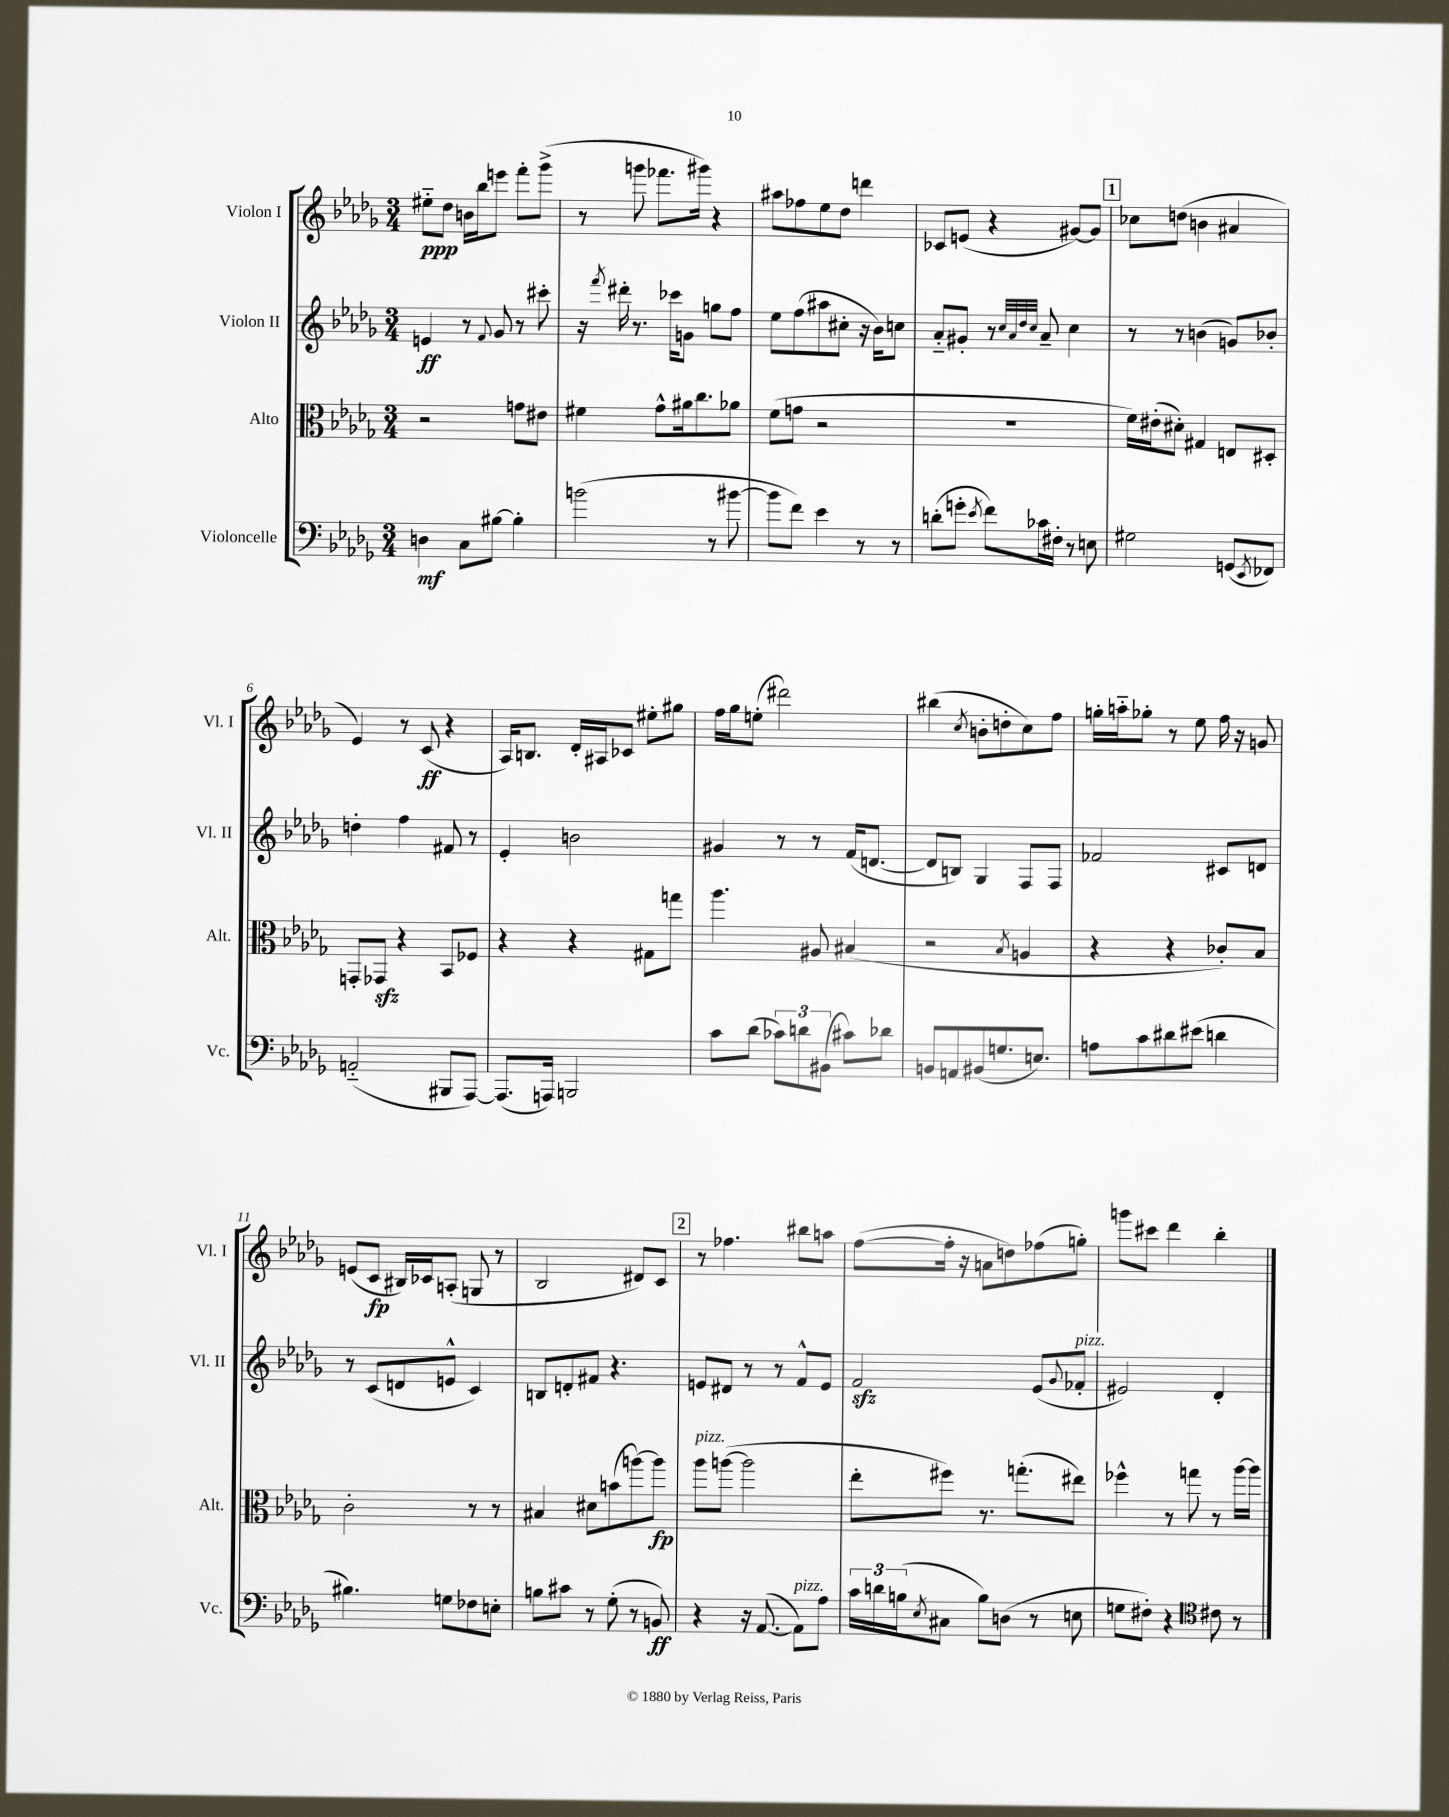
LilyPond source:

<<
\new StaffGroup <<
\new Staff = "s0" \with { instrumentName = "Violon I" shortInstrumentName = "Vl. I" } {
    \clef treble \key des \major \numericTimeSignature \time 3/4
    eis''8-_\ppp des''8 b'16 bes''16 e'''8 f'''8-. ges'''8->( |
    r8 g'''8 fes'''8. gis'''16) r4 |
    ais''8 fes''8 ees''8 des''8 d'''4 |
    ces'8 e'8( r4 gis'8~) gis'8 |
    \mark \markup { \box "1" } ces''8 d''8( b'4 ais'4 |
    ees'4) r8 c'8\ff( r4 |
    aes16) b8. des'16-. ais16 ces'8 eis''8-. gis''8 |
    f''16 ges''16 e''8-.( dis'''2) |
    bis''4( \acciaccatura { c''8 } b'8-. d''8-. c''8) f''8 |
    g''16-. a''16-_ ges''8-. r8 ees''8 f''16 r16 g'8 |
    e'8( c'8\fp bis16) ces'16 a8-.( g8 r8 |
    bes2 dis'8) c'8 |
    \mark \markup { \box "2" } r8 fes''4. bis''8 a''8 |
    f''8~( f''16-. r16 a'8 d''8) fes''8( g''8-.) |
    g'''8 cis'''8 des'''4 bes''4-. \bar "|." |
}
\new Staff = "s1" \with { instrumentName = "Violon II" shortInstrumentName = "Vl. II" } {
    \clef treble \key des \major \numericTimeSignature \time 3/4
    e'4\ff r8 \appoggiatura { f'8 } ges'8 r8 cis'''8-. |
    r16 \acciaccatura { f'''8 } dis'''16-. r8. ces'''16 g'8 g''8 f''8 |
    ees''8 f''8( ais''8 cis''8-. r16 bes'16) c''8 |
    aes'8-_ gis'8-. r8 \grace { c''32 aes'32 des''32 c''32 } aes'8-- c''4 |
    \mark \markup { \box "1" } r8 r8 b'4( g'8) bes'8-. |
    d''4-. f''4 fis'8 r8 |
    ees'4-. b'2 |
    gis'4 r8 r8 f'16( d'8.~ |
    d'8 b8) ges4 f8 f8 |
    fes'2 cis'8 d'8 |
    r8 c'8( d'8 e'8-^ c'4) |
    b8 d'8-. fis'8 r4. |
    \mark \markup { \box "2" } e'8 dis'8 r8 r8 f'8-^ e'8 |
    f'2\sfz ees'8( \appoggiatura { ges'8 } fes'8-.^\markup { \italic "pizz." } |
    eis'2) des'4-. \bar "|." |
}
\new Staff = "s2" \with { instrumentName = "Alto" shortInstrumentName = "Alt." } {
    \clef alto \key des \major \numericTimeSignature \time 3/4
    r2 g'8 eis'8 |
    fis'4 ges'8-^ ais'16 c''8. aes'8 |
    f'8( g'8 r2 |
    R2. |
    \mark \markup { \box "1" } f'16) eis'16-.( dis'8-.) gis4 e8 dis8-. |
    g,8-. ges,8\sfz r4 bes,8 fes8 |
    r4 r4 gis8 g''8 |
    aes''4. ais8 bis4( |
    r2 \acciaccatura { bes8 } a4 |
    r4 r4 ces'8-.) bes8 |
    c'2-. r8 r8 |
    bis4 dis'8 b'8( a''8~) a''8\fp |
    \mark \markup { \box "2" } aes''8^\markup { \italic "pizz." } a''8~( a''2 |
    ees''8-. fis''8) r8. g''8.-.( eis''8) |
    fes''4-^ r8 g''8 r8 aes''16~ aes''16 \bar "|." |
}
\new Staff = "s3" \with { instrumentName = "Violoncelle" shortInstrumentName = "Vc." } {
    \clef bass \key des \major \numericTimeSignature \time 3/4
    d4\mf c8 bis8~ bis4-. |
    b'2( r8 bis'8~ |
    bis'8 f'8) ees'4 r8 r8 |
    d'8-.( g'8-. \acciaccatura { ees'8 } f'8) ces'16 fis16-. r8 e8 |
    \mark \markup { \box "1" } gis2 g,8( \acciaccatura { ees,8 } fes,8) |
    a,2-_( bis,,8 aes,,8~) |
    aes,,8.( a,,16) b,,2 |
    c'8 des'8( \tuplet 3/2 { ces'8) d'8 bis,8( } cis'8) des'8 |
    b,8 a,8 bis,8( g8. e8.) |
    a8 c'8 dis'8 eis'8( d'4 |
    bis4.) g8 fes8 e8-. |
    b8 cis'8 r8 ges8-.( r8 b,8\ff) |
    \mark \markup { \box "2" } r4 r16 aes,8.~( aes,8^\markup { \italic "pizz." }) aes8 |
    \tuplet 3/2 { c'16 d'16 b16( } \acciaccatura { ees8 } cis8 b8) d8( r8 e8 |
    g8 fis8-.) r4 \clef tenor cis'8 r8 \bar "|." |
}
>>
>>
